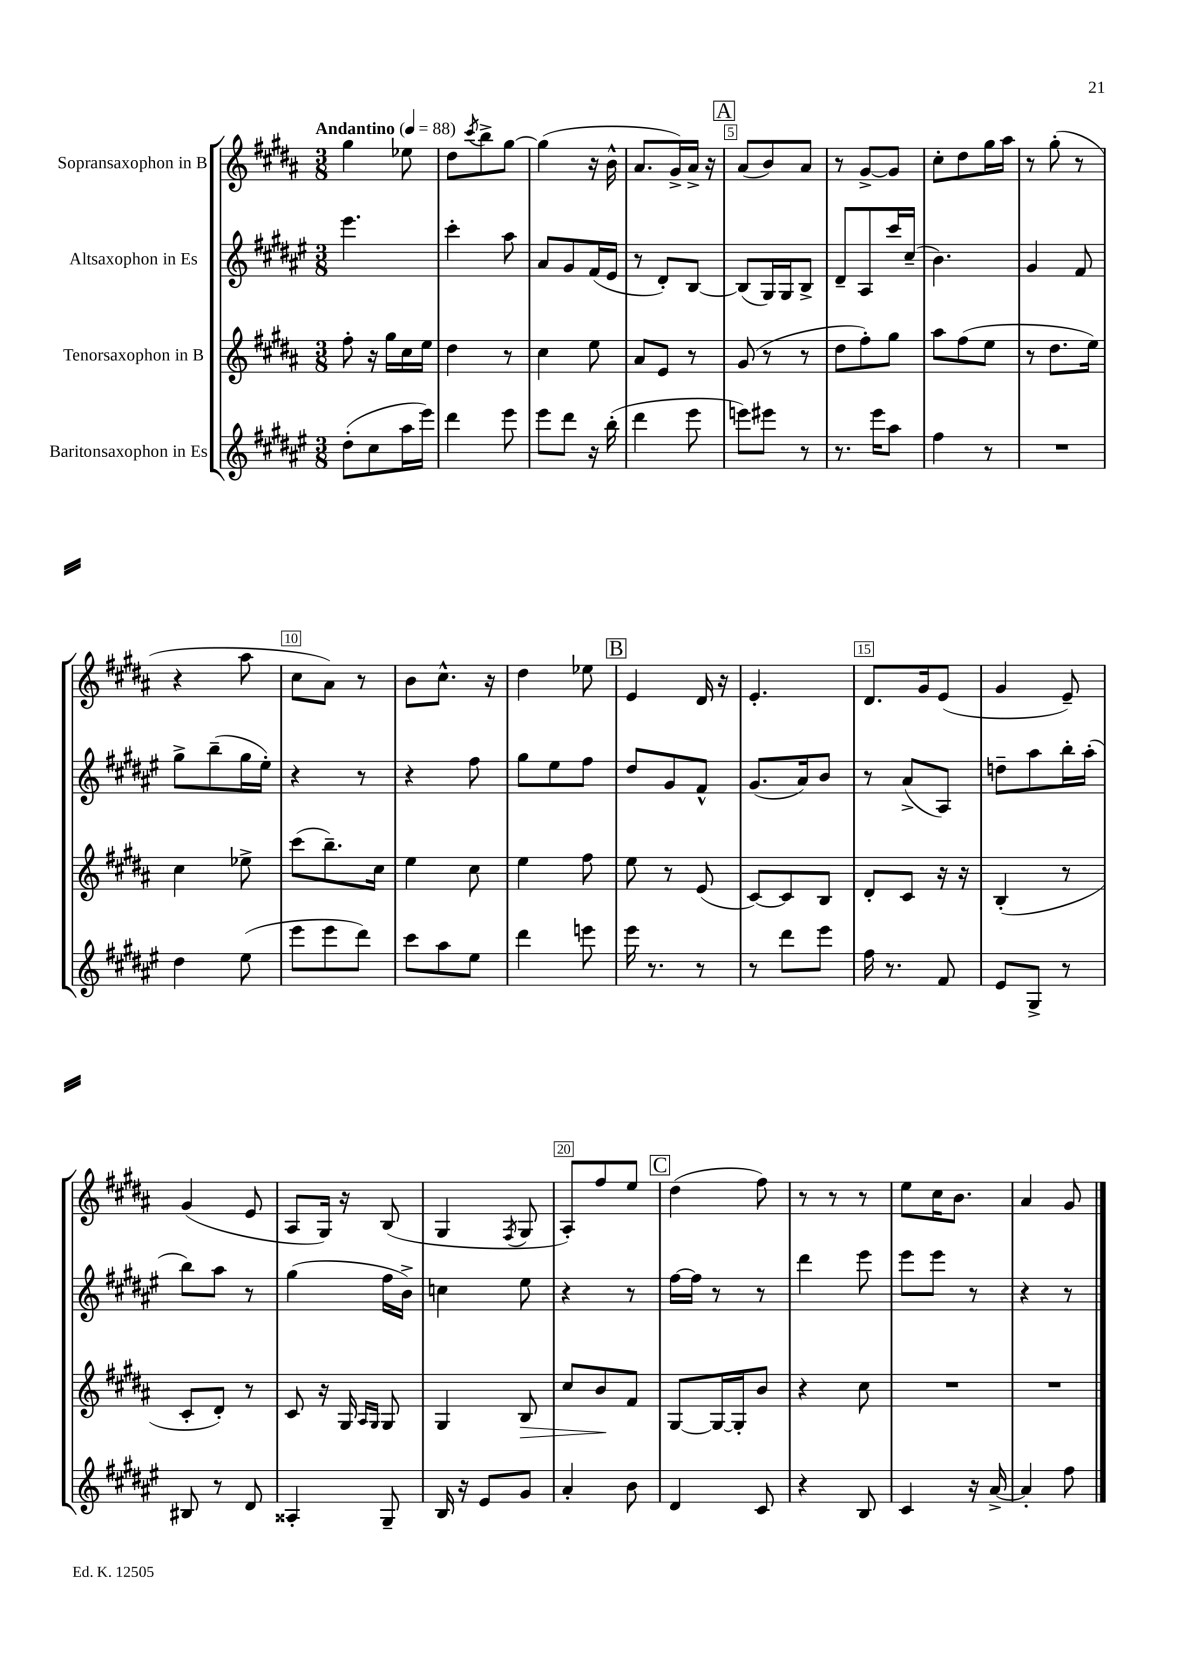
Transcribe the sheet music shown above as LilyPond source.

<<
\new StaffGroup <<
\new Staff = "s0" \with { instrumentName = "Sopransaxophon in B" } {
    \clef treble \key b \major \numericTimeSignature \time 3/8 \tempo "Andantino" 4 = 88
    gis''4 ees''8 |
    dis''8 \acciaccatura { cis'''8 } b''8-> gis''8~ |
    gis''4( r16 b'16-^ |
    ais'8. gis'16->) ais'16-> r16 |
    \mark \markup { \box "A" } ais'8( b'8) ais'8 |
    r8 gis'8~-> gis'8 |
    cis''8-. dis''8 gis''16 ais''16 |
    r8 gis''8-.( r8 |
    r4 ais''8 |
    cis''8 ais'8) r8 |
    b'8 cis''8.-^ r16 |
    dis''4 ees''8 |
    \mark \markup { \box "B" } e'4 dis'16 r16 |
    e'4.-. |
    dis'8. gis'16 e'8( |
    gis'4 e'8--) |
    gis'4( e'8 |
    ais8 gis16) r16 b8( |
    gis4 \acciaccatura { fis8 } gis8 |
    ais8-.) fis''8 e''8 |
    \mark \markup { \box "C" } dis''4( fis''8) |
    r8 r8 r8 |
    e''8 cis''16 b'8. |
    ais'4 gis'8 \bar "|." |
}
\new Staff = "s1" \with { instrumentName = "Altsaxophon in Es" } {
    \clef treble \key fis \major \numericTimeSignature \time 3/8
    eis'''4. |
    cis'''4-. ais''8 |
    ais'8 gis'8 fis'16( eis'16 |
    r8 dis'8-.) b8~ |
    \mark \markup { \box "A" } b8( gis16) gis16 b8-> |
    dis'8-- ais8 cis'''16 cis''16--( |
    b'4.) |
    gis'4 fis'8 |
    gis''8-> b''8--( gis''16 eis''16-.) |
    r4 r8 |
    r4 fis''8 |
    gis''8 eis''8 fis''8 |
    \mark \markup { \box "B" } dis''8 gis'8 fis'8-^ |
    gis'8.( ais'16) b'8 |
    r8 ais'8->( ais8) |
    d''8-- ais''8 b''16-. ais''16-.( |
    b''8) ais''8 r8 |
    gis''4( fis''16 b'16->) |
    c''4 eis''8 |
    r4 r8 |
    \mark \markup { \box "C" } fis''16~ fis''16 r8 r8 |
    dis'''4 eis'''8 |
    eis'''8 eis'''8 r8 |
    r4 r8 \bar "|." |
}
\new Staff = "s2" \with { instrumentName = "Tenorsaxophon in B" } {
    \clef treble \key b \major \numericTimeSignature \time 3/8
    fis''8-. r16 gis''16 cis''16 e''16 |
    dis''4 r8 |
    cis''4 e''8 |
    ais'8 e'8 r8 |
    \mark \markup { \box "A" } gis'8( r8 r8 |
    dis''8 fis''8-.) gis''8 |
    ais''8 fis''8( e''8 |
    r8 dis''8. e''16) |
    cis''4 ees''8-> |
    cis'''8( b''8.--) cis''16 |
    e''4 cis''8 |
    e''4 fis''8 |
    \mark \markup { \box "B" } e''8 r8 e'8( |
    cis'8~) cis'8 b8 |
    dis'8-. cis'8 r16 r16 |
    b4-.( r8 |
    cis'8-. dis'8-.) r8 |
    cis'8 r16 gis16 \grace { ais16 gis16 } gis8 |
    gis4 b8\> |
    cis''8 b'8\! fis'8 |
    \mark \markup { \box "C" } gis8~ gis16~ gis16-. b'8 |
    r4 cis''8 |
    R4. |
    R4. \bar "|." |
}
\new Staff = "s3" \with { instrumentName = "Baritonsaxophon in Es" } {
    \clef treble \key fis \major \numericTimeSignature \time 3/8
    dis''8-.( cis''8 ais''16 eis'''16) |
    dis'''4 eis'''8 |
    eis'''8 dis'''8 r16 b''16-.( |
    dis'''4 eis'''8 |
    \mark \markup { \box "A" } e'''8) eis'''8 r8 |
    r8. eis'''16 ais''8 |
    fis''4 r8 |
    R4. |
    dis''4 eis''8( |
    eis'''8 eis'''8 dis'''8) |
    cis'''8 ais''8 eis''8 |
    dis'''4 e'''8 |
    \mark \markup { \box "B" } eis'''16 r8. r8 |
    r8 dis'''8 eis'''8 |
    fis''16 r8. fis'8 |
    eis'8 gis8-> r8 |
    bis8 r8 dis'8 |
    aisis4-. gis8-- |
    b16 r16 eis'8 gis'8 |
    ais'4-. b'8 |
    \mark \markup { \box "C" } dis'4 cis'8 |
    r4 b8 |
    cis'4 r16 ais'16~-> |
    ais'4-. fis''8 \bar "|." |
}
>>
>>
\layout { \context { \Score \override BarNumber.break-visibility = ##(#f #t #t) barNumberVisibility = #(every-nth-bar-number-visible 5) \override BarNumber.stencil = #(make-stencil-boxer 0.1 0.3 ly:text-interface::print) } }
